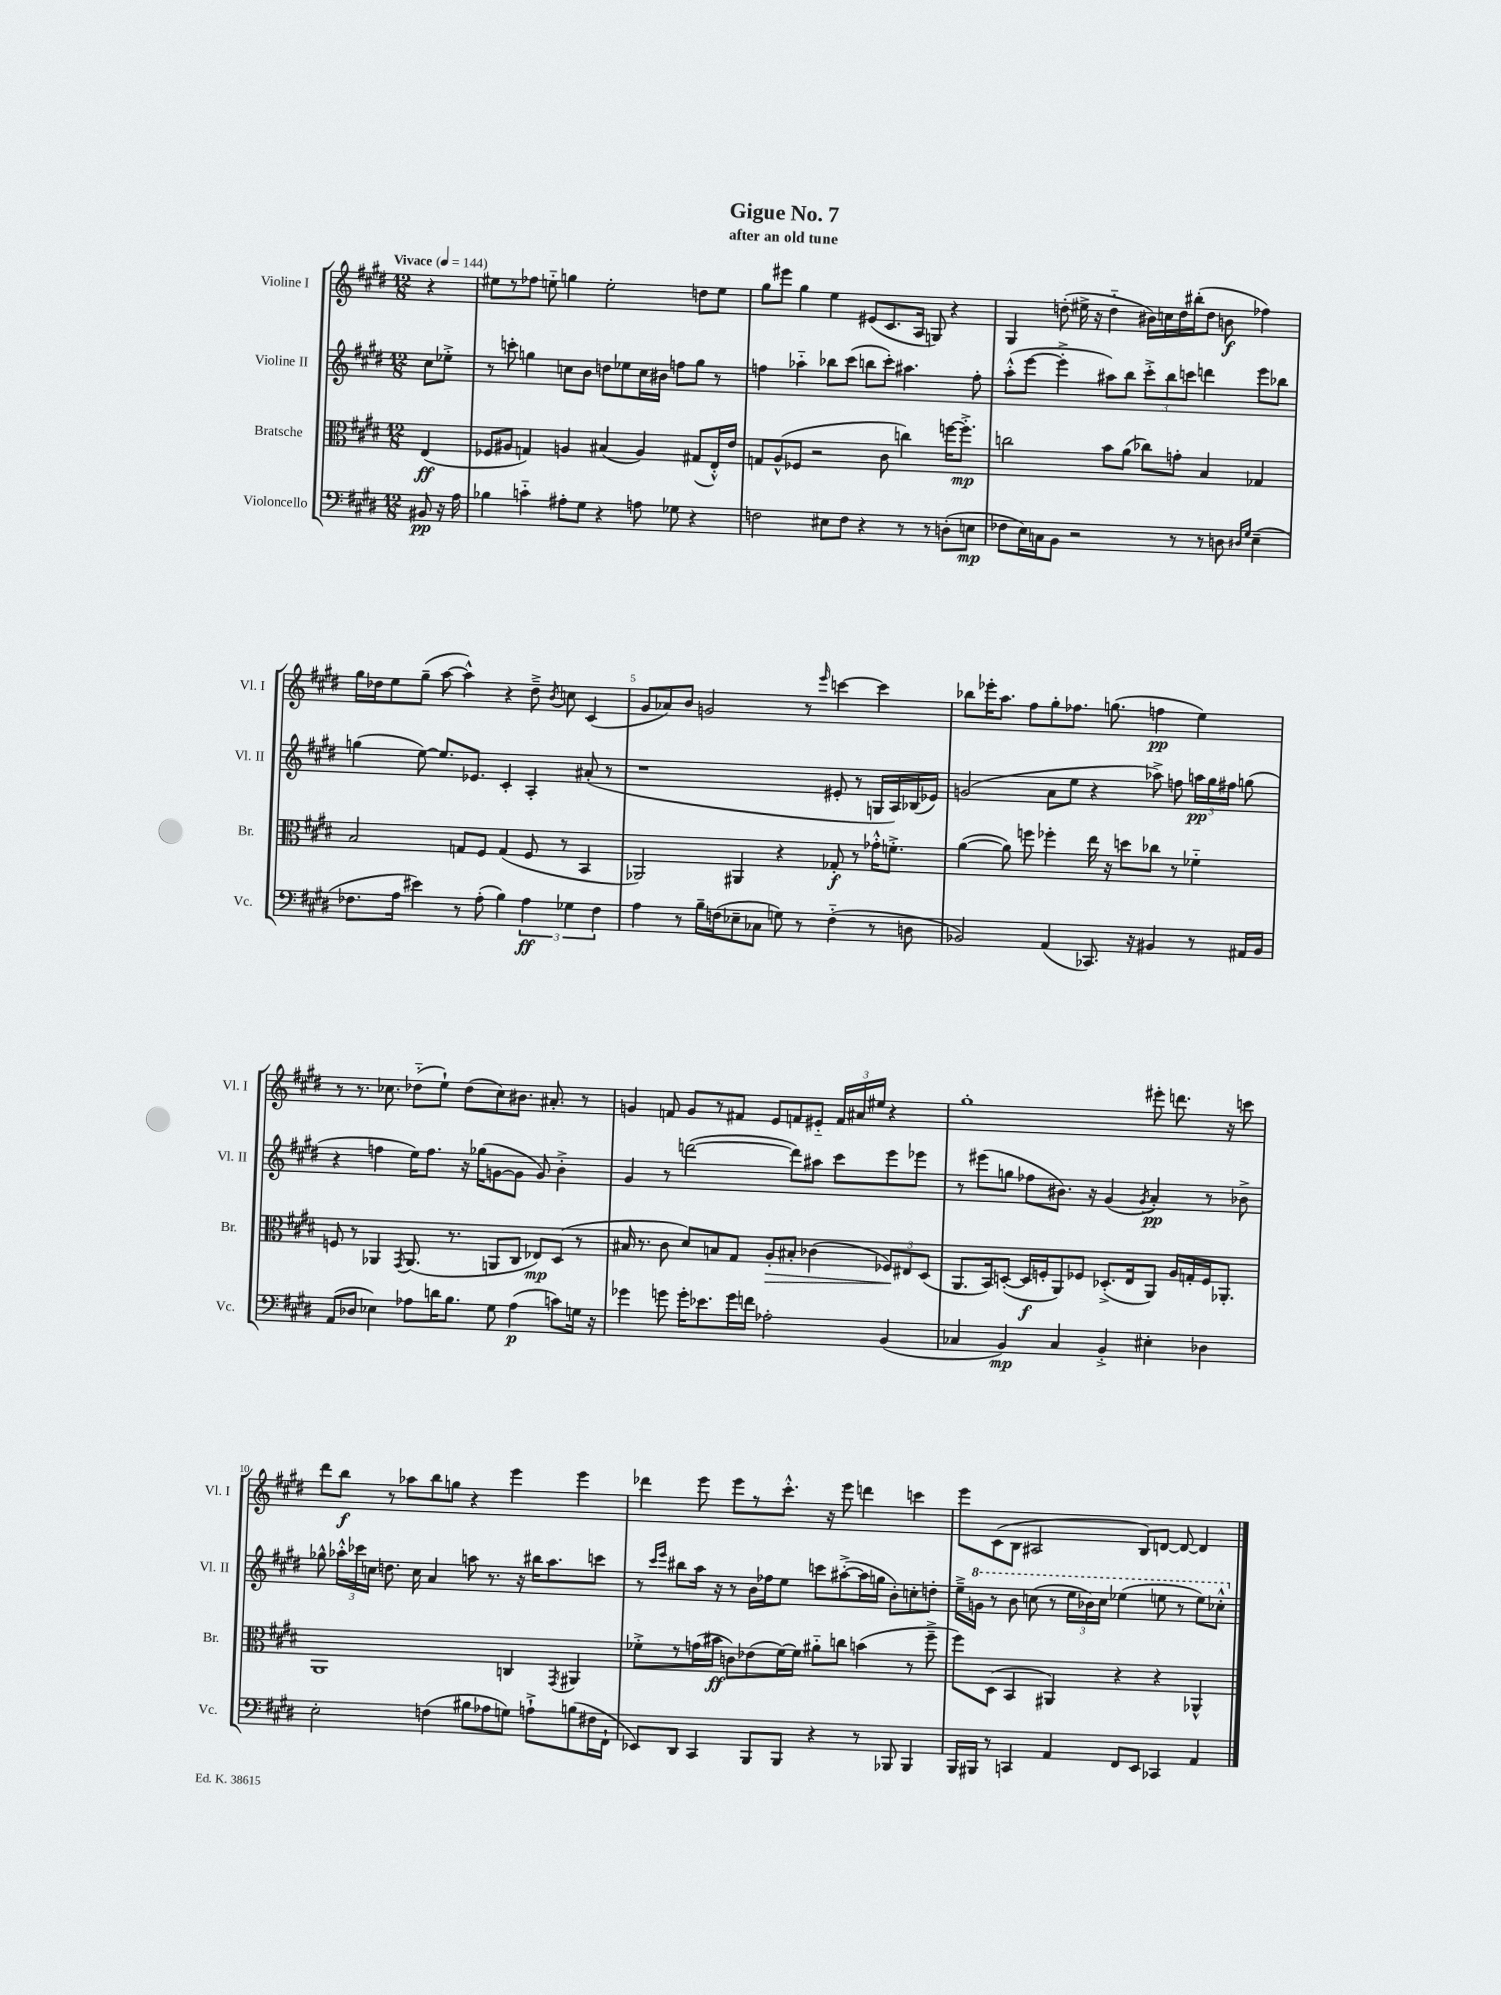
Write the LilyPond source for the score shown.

\header { title = "Gigue No. 7" subtitle = "after an old tune" }
<<
\new StaffGroup <<
\new Staff = "s0" \with { instrumentName = "Violine I" shortInstrumentName = "Vl. I" } {
    \clef treble \key e \major \numericTimeSignature \time 12/8 \partial 4 \tempo "Vivace" 4 = 144
    \autoBeamOff r4 |
    eis''8[ r8 fes''8] e''8-_ g''4 e''2-. d''8[ e''8] |
    gis''8[ eis'''8] gis''4 e''4 eis'8[( cis'8. a16] g8) r4 |
    gis4 d''8-.( eis''16-> r16 d''4-_ bis'16[) c''16 d''16 bis''16-.( d''8] b'8\f fes''4) |
    gis''16[ des''16 e''8 gis''8]--( a''8~ a''4-^) r4 des''8---> \acciaccatura { b'8 } c''8 cis'4( |
    gis'8[ aes'8) b'8] g'2 r8 \grace { e'''16 } c'''4~ c'''4 |
    bes''8[ ees'''16-. a''8.] fis''8[ gis''8-. fes''8.] g''8.( f''4\pp e''4) |
    r8 r8. ces''8. des''8[-_( e''8]-!) des''8[( ces''8) bis'8.] ais'8.-. r8 |
    g'4 f'8 g'8[ r8 fis'8] e'8[ f'8 eis'8]-_ \tuplet 3/2 { f'16[ ais'16 eis''16] } r4 |
    gis''1-. eis'''8-. d'''8. r16 c'''8 |
    dis'''8[ b''8]\f r8 aes''8[ b''8 g''8] r4 e'''4 e'''4 |
    des'''4 e'''8 e'''8[ r8 cis'''8.]-.-^ r16 e'''8 d'''4 c'''4 |
    e'''8[ cis'8( b8] ais2 b8[) d'8]~ d'8~ d'4 \bar "|." |
}
\new Staff = "s1" \with { instrumentName = "Violine II" shortInstrumentName = "Vl. II" } {
    \clef treble \key e \major \numericTimeSignature \time 12/8 \partial 4
    \autoBeamOff cis''8[ ees''8]-.-> |
    r8 c'''8-. g''4 c''8[ b'8] d''8[ ees''8 c''16 bis'16] f''8[ g''8] r8 |
    f''4 aes''4-_ bes''8[ cis'''8]( b''8[ cis'''8]-.) ais''4. f''8-. |
    a''8[-.-^( e'''8]~ e'''4-.-> ais''8[) b''8] \tuplet 3/2 { cis'''8[-.-> b''8 c'''8] } d'''4 e'''8[ bes''8] |
    g''4( e''8~) e''8.[ ees'8.] cis'4-. a4-. ais'8-.( r8 |
    r1 eis'8-. r8 g16[ a16) bes16( ees'16]) |
    g'2( a'8[ e''8] r4 aes''8->) f''8 \tuplet 3/2 { a''16[\pp gis''16 fis''16] } g''8( |
    r4 f''4 e''16[) f''8.] r16 ges''16[( g'8~ g'8] g'8) b'4-.-> |
    gis'4 r8 d'''2~( d'''8[) ais''8] cis'''8[ e'''8 ees'''8] |
    r8 eis'''8[( g''8] fes''8[ bis'8.]) r16 gis'4( \acciaccatura { gis'8 } a'4-.\pp) r8 bes'8-> |
    ges''8-^ \tuplet 3/2 { aes''16[-.-^ ces'''16 c''16] } d''8. c''16 a'4 a''8 r8. r16 bis''16[ a''8. c'''8] |
    r8 \grace { cis'''16[ e'''16] } bis''8[ a''16] r16 r8 b'16[ fes''16 e''8] c'''8[ ais''8~-.->( ais''16 g''16] b'8[-.) c''8-. d''8]-. |
    e''16[---> \ottava #1 g''16] r8 b''8 c'''8( r8 \tuplet 3/2 { e'''16[ bes''16) c'''16] } ees'''4( e'''8 r8 e'''8[) ces'''8]-.-^ \ottava #0 \bar "|." |
}
\new Staff = "s2" \with { instrumentName = "Bratsche" shortInstrumentName = "Br." } {
    \clef alto \key e \major \numericTimeSignature \time 12/8 \partial 4
    \autoBeamOff e4\ff( |
    fes8[ ais8] g4) a4 bis4( a4) gis8[( e16-.-^) e'16] |
    g8[ a8-^( fes8] r2 cis'8 c''4) f''16[~ f''8.]-.->\mp |
    c''2 b'8[ a'8]( ces''8[) g'8]-. b4 ges4 |
    b2 g8[ fis8] g4( fis8 r8 b,4 |
    aes,2) ais,4 r4 ges8-.\f r8 ges'16[-.-^ f'8.]-.-> |
    a'4~( a'8) f''8 fes''4-. e''16 r16 d''8[ ces''8] r8 fes'4-_ |
    f8 r8 aes,4 \acciaccatura { gis,8 } aes,8.( r8. a,8[ cis8] ees8[\mp) dis8]( r8 |
    bis16 r8. cis'8 dis'8[) b8 gis8] a8[-.\> bis8]-. ces'4( \tuplet 3/2 { fes8[\!) eis8 dis8]( } |
    a,8.[ b,16) d8]~-.( d16[\f f16-. a,8) fes8] des8.[-.->( e16 a,8]) a16[ g16-. fes16 aes,8.]-. |
    a,1 c4 \acciaccatura { gis,8 } ais,4 |
    fes'8[-.-> r8 g'16( bis'16]\ff c'8[) ees'8( fes'16~) fes'16] ais'8[-_ c''8] b'4( r8 fis''8---> |
    fis''8[) dis8]( b,4 ais,4) r4 r4 aes,4-^ \bar "|." |
}
\new Staff = "s3" \with { instrumentName = "Violoncello" shortInstrumentName = "Vc." } {
    \clef bass \key e \major \numericTimeSignature \time 12/8 \partial 4
    \autoBeamOff bis,8\pp r16 a16 |
    bes4 c'4-_ ais8[-. gis8] r4 a8 ges8 r4 |
    f2 eis8[ f8] r4 r8 r8 d8[-.( e8]\mp |
    fes8[ e16) c16 b,8] r2 r8 r8 d8 \grace { dis16[ gis16] } e4--( |
    fes8.[ a16] eis'4) r8 a8-.( b4) \tuplet 3/2 { a4\ff ges4 fes4 } |
    a4 r8 b16[-- f16( ees8-- ces8] g8) r8 f4-_( r8 d8 |
    bes,2) a,4( ces,8.) r16 bis,4 r8 ais,16[ bis,16] |
    a,8[( des8] ees4) aes8[ d'16 b8.] gis8 aes4\p( c'8[) g16] r16 |
    ges'4 g'8 g'16[-. ees'8. g'16 f'16] aes2-. b,4( |
    ces4 b,4\mp) ces4 b,4-.-> eis4-. des4 |
    e2-. f4( bis8[ aes8 g8]) a8[-!-> b8( fis16 fis,16]-! |
    ees,8[) dis,8] cis,4 b,,8[ b,,8] r4 r8 bes,,8 bes,,4 |
    b,,16[ bis,,16] r8 c,4 a,4 fis,8[ e,8] ces,4 a,4 \bar "|." |
}
>>
>>
\layout { \context { \Score \override BarNumber.break-visibility = ##(#f #t #t) barNumberVisibility = #(every-nth-bar-number-visible 5) } }
